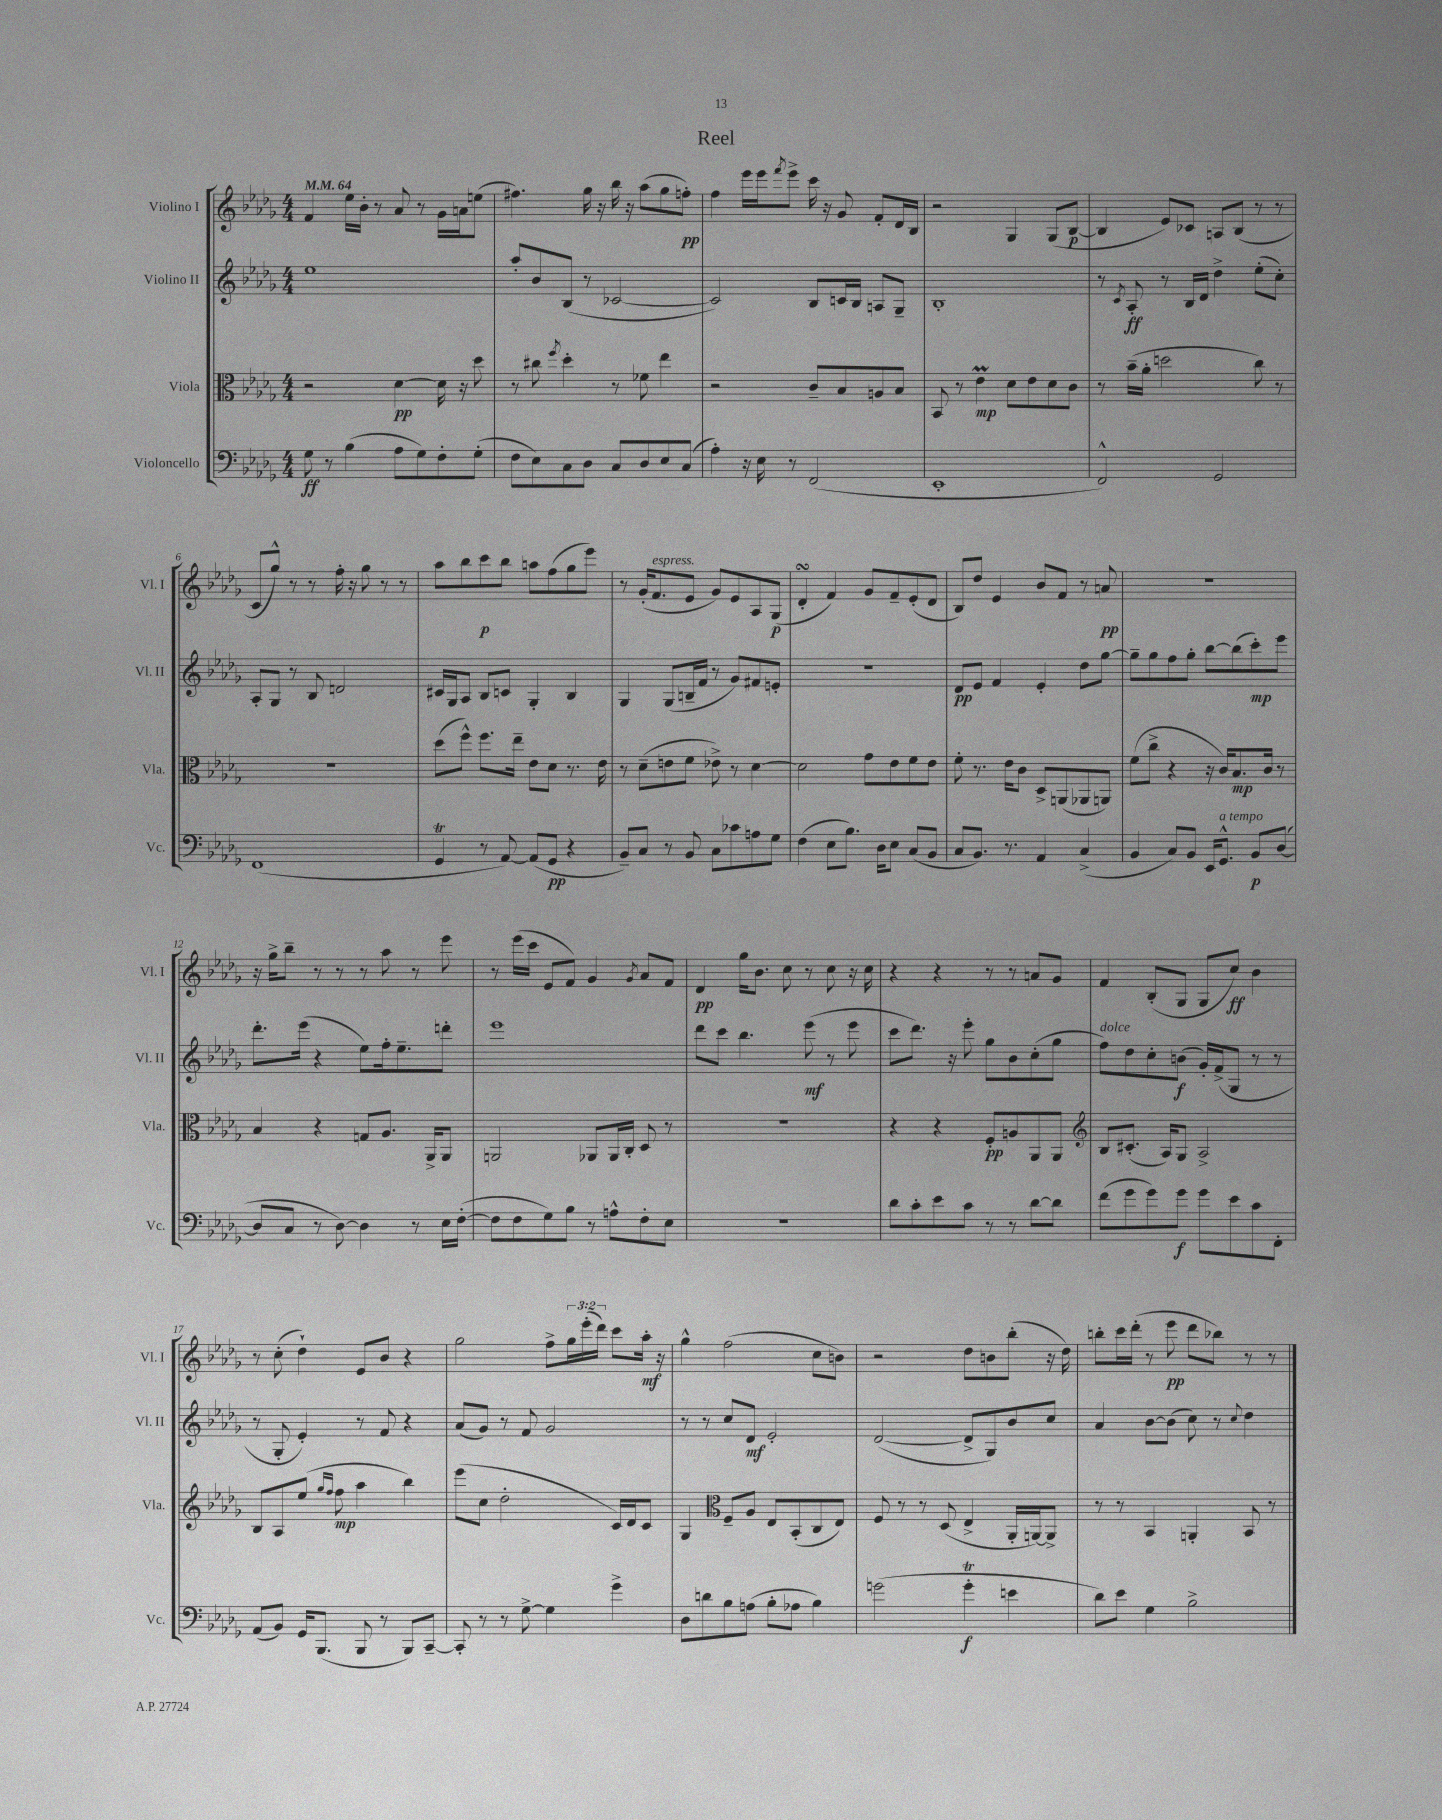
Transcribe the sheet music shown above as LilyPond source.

\header { title = "Reel" }
<<
\new StaffGroup <<
\new Staff = "s0" \with { instrumentName = "Violino I" shortInstrumentName = "Vl. I" } {
    \clef treble \key des \major \numericTimeSignature \time 4/4 \override Staff.TupletNumber.text = #tuplet-number::calc-fraction-text \tempo 4 = 64
    f'4 ees''16 bes'16-. r8 aes'8 r8 ges'16 a'16 e''8( |
    fis''4.) ges''16 r16 bes''16 r16 aes''8( ges''8 f''8-.\pp) |
    f''4 ees'''16 ees'''16 \acciaccatura { f'''8 } ees'''8-> c'''16 r16 ges'8 f'8-. des'16 bes16 |
    r2 ges4 ges8( bes8~\p |
    bes4 ees'8) ces'8 a8 bes8( r8 r8 |
    c'8 ges''8-^) r8 r8 f''16-. r16 ges''8 r8 r8 |
    aes''8 bes''8 c'''8\p bes''8 a''8 f''8( ges''8 ees'''8) |
    r8 ges'16-.( f'8.^\markup { \italic "espress." } ees'8 ges'8) ees'8 aes8 ges8\p( |
    des'4-.\turn f'4) ges'8 f'8-- ees'8-.( des'8 |
    bes8) des''8 ees'4 bes'8 f'8 r8 a'8\pp |
    R1 |
    r16 ges''16-> bes''8-- r8 r8 r8 aes''8 r8 ees'''8 |
    r8 ees'''16( c'''16 ees'8 f'8) ges'4 \acciaccatura { ges'8 } aes'8 f'8 |
    des'4\pp ges''16 bes'8. c''8 r8 c''8 r16 c''16 |
    r4 r4 r8 r8 a'8 ges'8 |
    f'4 bes8-.( ges8 ges8 c''8\ff) bes'4 |
    r8 c''8-.( des''4-!) ees'8 bes'8 r4 |
    ges''2 f''8-> \tuplet 3/2 { ges''16 ees'''16-.( des'''16) } c'''8 aes''16-.\mf r16 |
    ges''4-^ f''2( c''8 b'8) |
    r2 des''8 b'8 bes''8-.( r16 des''16) |
    b''8-. c'''16 des'''16-.( r8 ees'''8\pp des'''8 bes''8) r8 r8 \bar "|." |
}
\new Staff = "s1" \with { instrumentName = "Violino II" shortInstrumentName = "Vl. II" } {
    \clef treble \key des \major \numericTimeSignature \time 4/4
    ees''1 |
    aes''8-. bes'8 bes8( r8 ces'2~ |
    ces'2) bes8 c'16 bes16 a8 ges8-- |
    bes1-. |
    r8 \acciaccatura { c'8 } aes8-.\ff r8 bes16 des'16 des''4-> ees''8-.( c''8-.) |
    aes8-. ges8 r8 bes8 d'2 |
    cis'16 ges16 aes8 bes8 c'8 ges4-. bes4 |
    ges4 ges8( b16-- f'16 r8 ges'8) fis'8 e'8-. |
    R1 |
    des'8\pp ees'8 f'4 ees'4-. des''8 ges''8~ |
    ges''8-- ges''8 f''8 ges''8-. bes''8~ bes''8( c'''8-.\mp) ees'''8 |
    des'''8.-. ees'''16( r4 ees''8) f''16-. ees''8.-- d'''8-. |
    ees'''1 |
    des'''8 c'''8 bes''4. ees'''8\mf( r8 ees'''8 |
    c'''8 des'''8.) r16 ees'''8-. ges''8 bes'8 c''8-.( ges''8 |
    f''8^\markup { \italic "dolce" }) des''8 c''8-. b'8\f( ges'16-.) f'16->( ges8 r8 r8 |
    r8 ges8-. ees'4-.) r8 f'8 r4 |
    aes'8( ges'8) r8 f'8 ges'2 |
    r8 r8 c''8 des'8\mf ees'2-. |
    des'2~( des'8-> ges8) bes'8 c''8 |
    aes'4 bes'8~ bes'8( c''8) r8 \appoggiatura { c''8 } des''4 \bar "|." |
}
\new Staff = "s2" \with { instrumentName = "Viola" shortInstrumentName = "Vla." } {
    \clef alto \key des \major \numericTimeSignature \time 4/4
    r2 des'4~\pp des'16 r16 des''8 |
    r8 cis''8 \acciaccatura { f''8 } des''4-. r8 fes'8 ees''4 |
    r2 c'8-- bes8 a8 bes8 |
    bes,8 r8 ees'4\prall\mp des'8 ees'8 des'8 c'8 |
    r8 bes'16--( aes'16-. d''2 c''8) r8 |
    r1 |
    des''8( f''8-^) f''8. ees''16-- ees'8 des'8 r8. ees'16 |
    r8 des'8--( e'8 f'8 ees'8->) r8 des'4~ |
    des'2 ges'8 ees'8 f'8 ees'8 |
    f'8-. r8. ees'16 c'8 des8-> a,8( aes,8 a,8) |
    f'8( c''8-> r4 r16 c'16) bes8.\mp c'16 r8 |
    bes4 r4 g8 aes8. aes,16-> aes,8 |
    a,2 aes,8 aes,16 c16-. des8 r8 |
    R1 |
    r4 r4 f8-.\pp a8 aes,8 aes,8 |
    \clef treble bes8 cis'8.-.( aes16) ges8 aes2-> |
    bes8 aes8 ees''8( \grace { ges''16 f''16 } f''8\mp aes''4 bes''4) |
    ees'''8( c''8 des''2-. c'16) des'16 c'8 |
    ges4 \clef alto f8-- aes8 ees8 bes,8-.( c8 ees8) |
    f8 r8 r8 des8( ees4-> aes,16-. a,16~) a,8-> |
    r8 r8 bes,4 a,4-. bes,8 r8 \bar "|." |
}
\new Staff = "s3" \with { instrumentName = "Violoncello" shortInstrumentName = "Vc." } {
    \clef bass \key des \major \numericTimeSignature \time 4/4
    ges8\ff r8 bes4( aes8 ges8) f8-. ges8-.( |
    f8 ees8) c8 des8 c8 des8 ees8 c8( |
    aes4-.) r16 ees16 r8 f,2( |
    ees,1-. |
    f,2-^) ges,2 |
    f,1( |
    ges,4\trill r8 aes,8~) aes,8( ges,8\pp r4 |
    bes,8--) c8 r8 bes,8 c8 ces'8 a8 ges8 |
    f4( ees8 bes8.) des16 ees8 c8( bes,8 |
    c8 bes,8.) r8. aes,4 c4->( |
    bes,4 c8) bes,8 ees,16 ges,8.-^^\markup { \italic "a tempo" } bes,8\p des8~( |
    des8 c8 r8 des8~) des4 r8 ees16 f16~-.( |
    f8 f8 ges8) bes8 r8 a8-^ f8-. ees8 |
    r1 |
    des'8 c'8-. ees'8 c'8 r8 r8 des'8~ des'8 |
    f'8( ges'8 ges'8) ges'8\f ges'8 ees'8 c'8 f,8-. |
    aes,8( bes,8) ges,16 bes,,8.( bes,,8 r8 bes,,8) c,8~-- |
    c,8-. r8 r8 ges8~-> ges4 ges'4-> |
    des8 d'8 bes8 a8( bes8-. aes8 bes4) |
    g'2( g'4-.\trill\f e'4 |
    des'8) ees'8 ges4 bes2-> \bar "|." |
}
>>
>>
